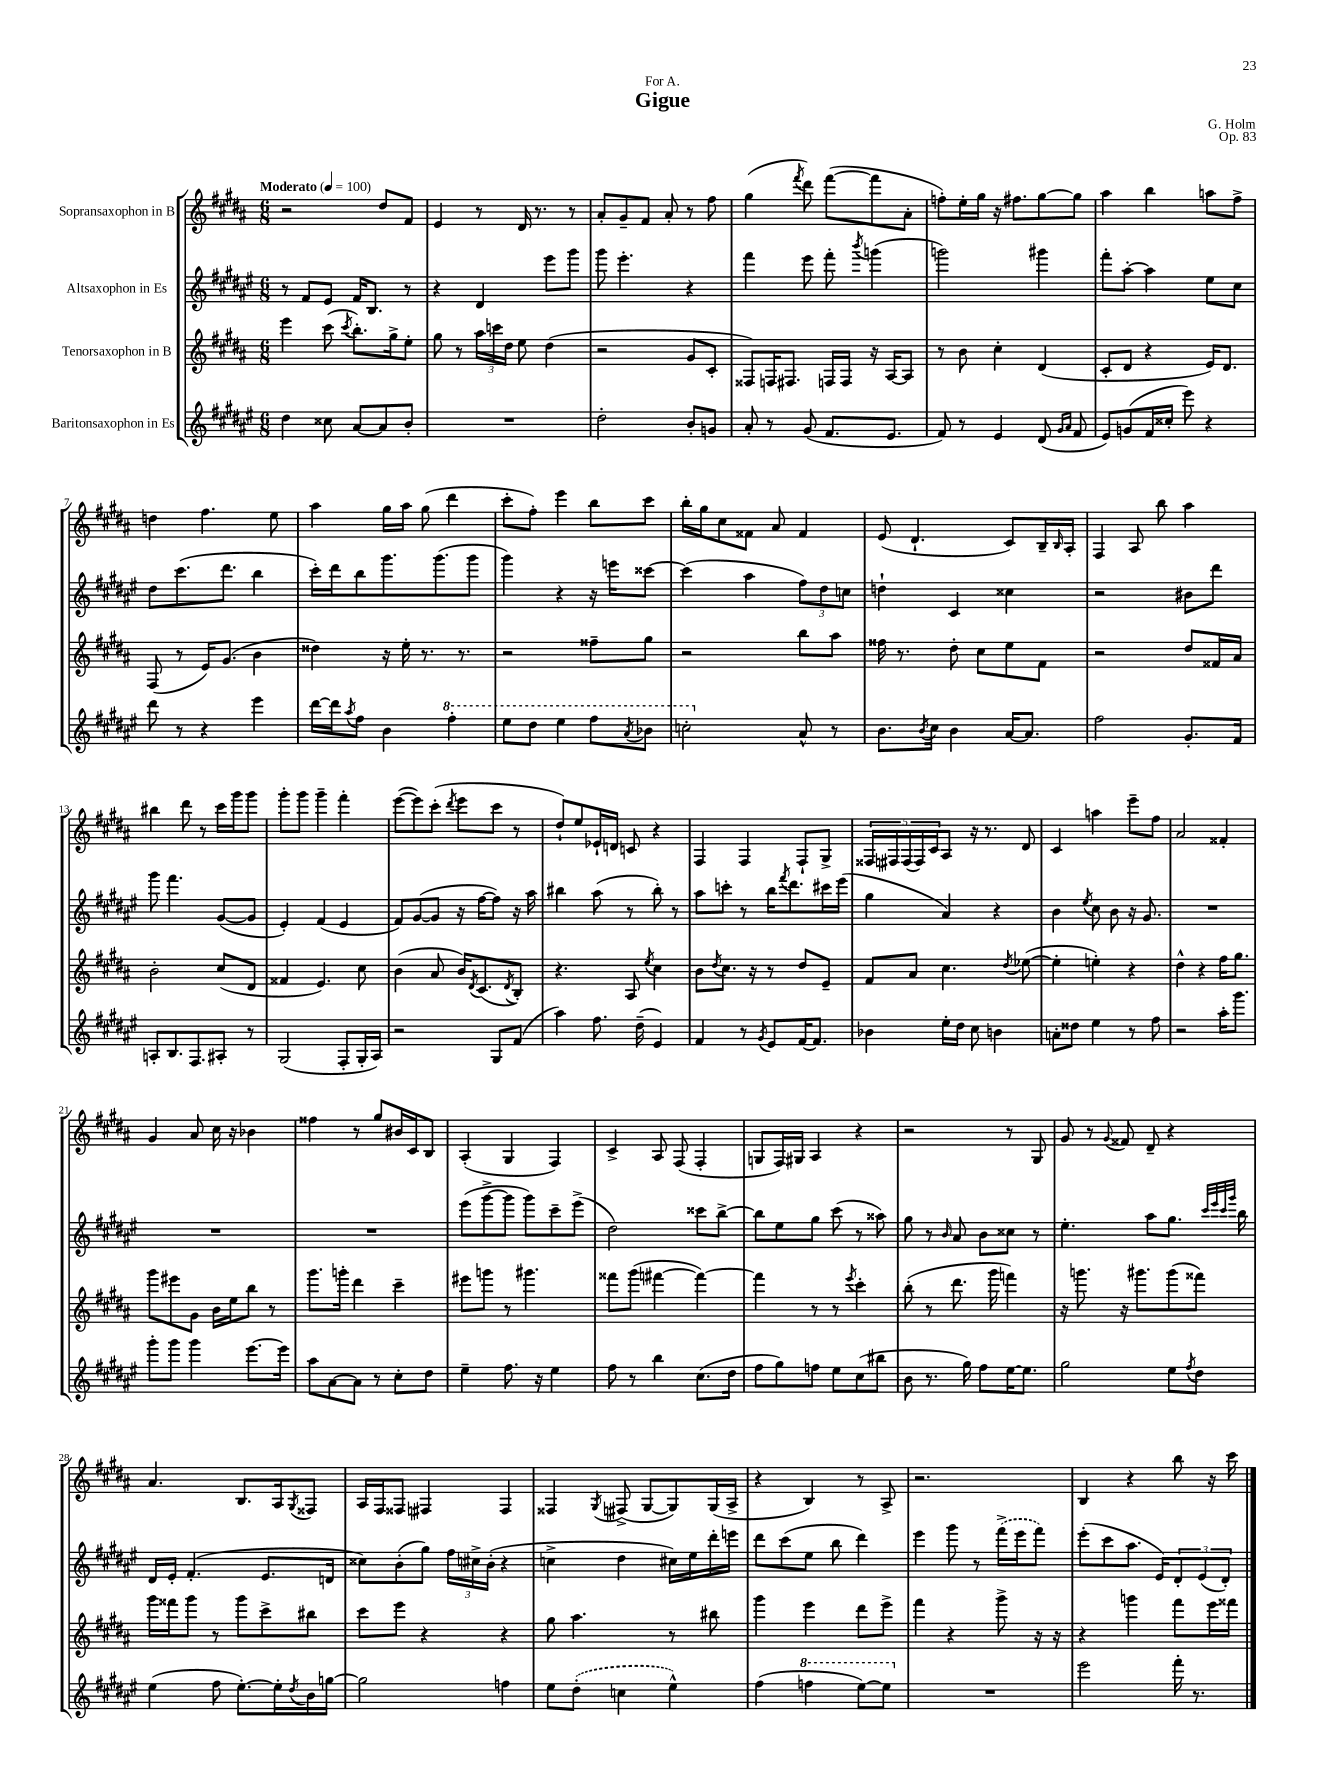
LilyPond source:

\header { title = "Gigue" composer = "G. Holm" dedication = "For A." opus = "Op. 83" }
<<
\new StaffGroup <<
\new Staff = "s0" \with { instrumentName = "Sopransaxophon in B" } {
    \clef treble \key b \major \numericTimeSignature \time 6/8 \tempo "Moderato" 4 = 100
    r2 dis''8 fis'8 |
    e'4 r8 dis'16 r8. r8 |
    ais'8-. gis'8-- fis'8 ais'8-. r8 fis''8 |
    gis''4( \acciaccatura { fis'''8 } dis'''8) fis'''8~( fis'''8 ais'8-. |
    f''8-.) e''16-. gis''16 r16 fis''8. gis''8~ gis''8 |
    ais''4 b''4 a''8 fis''8-> |
    d''4 fis''4. e''8 |
    ais''4 gis''16 ais''16 gis''8( dis'''4 |
    cis'''8-. fis''8-.) e'''4 b''8 cis'''8 |
    b''16-. gis''16 cis''8 fisis'8 ais'8 fisis'4 |
    e'8( dis'4.-! cis'8) b16-- \grace { b16 } ais16-. |
    fis4 ais8 b''8 ais''4 |
    bis''4 dis'''8 r8 cis'''16 gis'''16 gis'''8 |
    gis'''8-. gis'''8 gis'''4-- fis'''4-. |
    e'''8~( e'''8) cis'''8-.( \acciaccatura { dis'''8 } e'''8 cis'''8 r8 |
    dis''8-!) e''8 ees'16-! d'16 c'8 r4 |
    fis4 fis4 fis8-! gis8-> |
    \tuplet 5/4 { fisis16 fis16 fis16( fis16) cis'16 } ais8 r16 r8. dis'8 |
    cis'4 a''4 e'''8-- fis''8 |
    ais'2 fisis'4-. |
    gis'4 ais'8 cis''16 r16 bes'4 |
    fisis''4 r8 gis''8 bis'16 cis'16 b8 |
    ais4-.( gis4 fis4) |
    cis'4-> ais8 fis8( fis4-. |
    g8 fis16) gis16 ais4 r4 |
    r2 r8 gis8 |
    gis'8 r8 \appoggiatura { gis'8 } fisis'8 dis'8-- r4 |
    ais'4. b8. ais16 \acciaccatura { gis8 } fisis8 |
    ais16 fis16 fisis8 fis4 fis4 |
    fisis4 \acciaccatura { gis8 } fis8->( gis8~ gis8) gis16( ais16-> |
    r4 b4) r8 ais8-> |
    r2. |
    b4 r4 b''8 r16 cis'''16 \bar "|." |
}
\new Staff = "s1" \with { instrumentName = "Altsaxophon in Es" } {
    \clef treble \key fis \major \numericTimeSignature \time 6/8
    r8 fis'8 eis'8 fis'16 b8. r8 |
    r4 dis'4 eis'''8 gis'''8 |
    gis'''8 eis'''4.-. r4 |
    fis'''4 eis'''8 fis'''8-. \acciaccatura { b'''8 } g'''4( |
    g'''2) gis'''4 |
    fis'''8-. ais''8~-. ais''4 eis''8 cis''8 |
    dis''8 cis'''8.( dis'''8. b''4 |
    cis'''16-.) dis'''16 b''8 gis'''8. gis'''8.( gis'''8 |
    gis'''4) r4 r16 e'''16 cisis'''8~ |
    cisis'''4( ais''4 \tuplet 3/2 { fis''8) dis''8 c''8 } |
    d''4-! cis'4 cisis''4 |
    r2 bis'8 dis'''8 |
    gis'''8 fis'''4. gis'8~( gis'8 |
    eis'4-.) fis'4( eis'4 |
    fis'8) gis'8~( gis'8 r16 fis''16~ fis''8) r16 ais''16 |
    bis''4 ais''8( r8 bis''8-.) r8 |
    ais''8 c'''8-. r8 b''16 \acciaccatura { fis'''8 } dis'''8. cis'''16 eis'''16( |
    gis''4 ais'4) r4 |
    b'4 \acciaccatura { eis''8 } cis''8 b'8 r16 gis'8. |
    R2. |
    R2. |
    R2. |
    eis'''8( gis'''8~-> gis'''8 gis'''8) cis'''8-- eis'''8->( |
    dis''2) cisis'''8 b''8~-> |
    b''8 eis''8 gis''8 cis'''8( r8 aisis''8) |
    gis''8 r8 \grace { b'16 } ais'8 b'8 cisis''8 r8 |
    eis''4.-. ais''8 gis''8. \grace { cis'''32 eis'''32 cis'''32 gis'''32 } b''16 |
    dis'16 eis'16-. fis'4.-.( eis'8. d'16 |
    cisis''8) b'8-.( gis''8) \tuplet 3/2 { fis''16 cis''16-> b'16-.( } r4 |
    c''4-> dis''4 cis''16) eis''16 dis'''16-. e'''16 |
    dis'''8 cis'''8( eis''8 b''8 dis'''4) |
    eis'''4 gis'''8 r8 \once \slurDashed fis'''16->( eis'''16 fis'''8) |
    eis'''8-.( cis'''8 ais''8. eis'16) \tuplet 3/2 { dis'8-. eis'8( dis'8-.) } \bar "|." |
}
\new Staff = "s2" \with { instrumentName = "Tenorsaxophon in B" } {
    \clef treble \key b \major \numericTimeSignature \time 6/8
    e'''4 cis'''8( \acciaccatura { cis'''8 } b''8.-.) gis''16-> e''8-. |
    gis''8 r8 \tuplet 3/2 { ais''16 c'''16 dis''16 } e''8 dis''4( |
    r2 gis'8 cis'8-. |
    fisis8) f16 fis8. f16 f16 r16 ais16~ ais8 |
    r8 b'8 cis''4-. dis'4( |
    cis'8-. dis'8 r4 e'16) dis'8. |
    fis8( r8 e'16) gis'8.( b'4 |
    disis''4) r16 e''16-. r8. r8. |
    r2 fisis''8-- gis''8 |
    r2 b''8 ais''8 |
    fisis''16 r8. dis''8-. cis''8 e''8 fis'8 |
    r2 dis''8 fisis'16 ais'16 |
    b'2-. cis''8( dis'8 |
    fisis'4 e'4.) cis''8 |
    b'4( ais'8 b'16) \acciaccatura { dis'8 } cis'8.( \acciaccatura { dis'8 } b8-.) |
    r4. ais8 \acciaccatura { e''8 } cis''4 |
    b'8 \acciaccatura { dis''8 } cis''8. r16 r8 dis''8 e'8-- |
    fis'8 ais'8 cis''4. \acciaccatura { dis''8 } ees''8~( |
    ees''4-. e''4-.) r4 |
    dis''4-^ r4 fis''16 gis''8. |
    gis'''8 eis'''8 gis'8 b'16 e''16 b''8 r8 |
    gis'''8. g'''16-. dis'''4 cis'''4-- |
    eis'''8 g'''8 r8 gis'''4. |
    fisis'''8 gis'''8( fis'''4~ fis'''4~) |
    fis'''4 r8 r8 \acciaccatura { e'''8 } cis'''4-. |
    b''8-.( r8 dis'''8. gis'''16 f'''4) |
    r16 g'''8. r16 gis'''8. gis'''8( fisis'''8) |
    gis'''16 fisis'''16 gis'''8 r8 gis'''8 cis'''8-> bis''8 |
    cis'''8 e'''8 r4 r4 |
    gis''8 ais''4. r8 bis''8 |
    gis'''4 e'''4 dis'''8 e'''8-> |
    fis'''4 r4 gis'''8-> r16 r16 |
    r4 g'''4 fis'''8 e'''16 fisis'''16 \bar "|." |
}
\new Staff = "s3" \with { instrumentName = "Baritonsaxophon in Es" } {
    \clef treble \key fis \major \numericTimeSignature \time 6/8
    dis''4 cisis''8 ais'8~ ais'8 b'8-. |
    R2. |
    dis''2-. b'8-. g'8 |
    ais'8-. r8 gis'8( fis'8. eis'8. |
    fis'8) r8 eis'4 dis'8( \grace { gis'16 ais'16 } fis'8 |
    eis'8) g'8( fis'16 cisis''16-. eis'''8) r4 |
    dis'''8 r8 r4 eis'''4 |
    dis'''16~ dis'''16 \acciaccatura { ais''8 } fis''8 b'4 \ottava #1 fis'''4-. |
    eis'''8 dis'''8 eis'''4 fis'''8 \acciaccatura { ais''8 } bes''8 |
    c'''2-. \ottava #0 ais'8-^ r8 |
    b'8. \acciaccatura { b'8 } cis''16 b'4 ais'16~ ais'8. |
    fis''2 gis'8.-. fis'16 |
    a8-. b8. fis8. ais8-. r8 |
    gis2( fis8-. gis16-. ais16) |
    r2 gis8 fis'8( |
    ais''4) fis''8. dis''16--( eis'4) |
    fis'4 r8 \acciaccatura { gis'8 } eis'8 fis'16~ fis'8. |
    bes'4 eis''16-. dis''16 cis''8 b'4 |
    a'8-. disis''8 eis''4 r8 fis''8 |
    r2 ais''16-. gis'''8. |
    gis'''8-. gis'''8 gis'''4 eis'''8.~ eis'''16 |
    ais''8 ais'8~ ais'8 r8 cis''8-. dis''8 |
    eis''4-- fis''8. r16 eis''4 |
    fis''8 r8 b''4 cis''8.( dis''16 |
    fis''8 gis''8) f''8 eis''8 cis''8( bis''8 |
    b'8 r8. gis''16) fis''8 eis''16~ eis''8. |
    gis''2 eis''8 \acciaccatura { fis''8 } dis''8 |
    eis''4( fis''8 eis''8.~-.) eis''16-. \acciaccatura { dis''8 } b'16 g''16~ |
    g''2 f''4 |
    eis''8 \once \slurDashed dis''8-.( c''4 eis''4-^) |
    fis''4( \ottava #1 f'''4 eis'''8~) eis'''8 \ottava #0 |
    R2. |
    eis'''2 fis'''16-. r8. \bar "|." |
}
>>
>>
